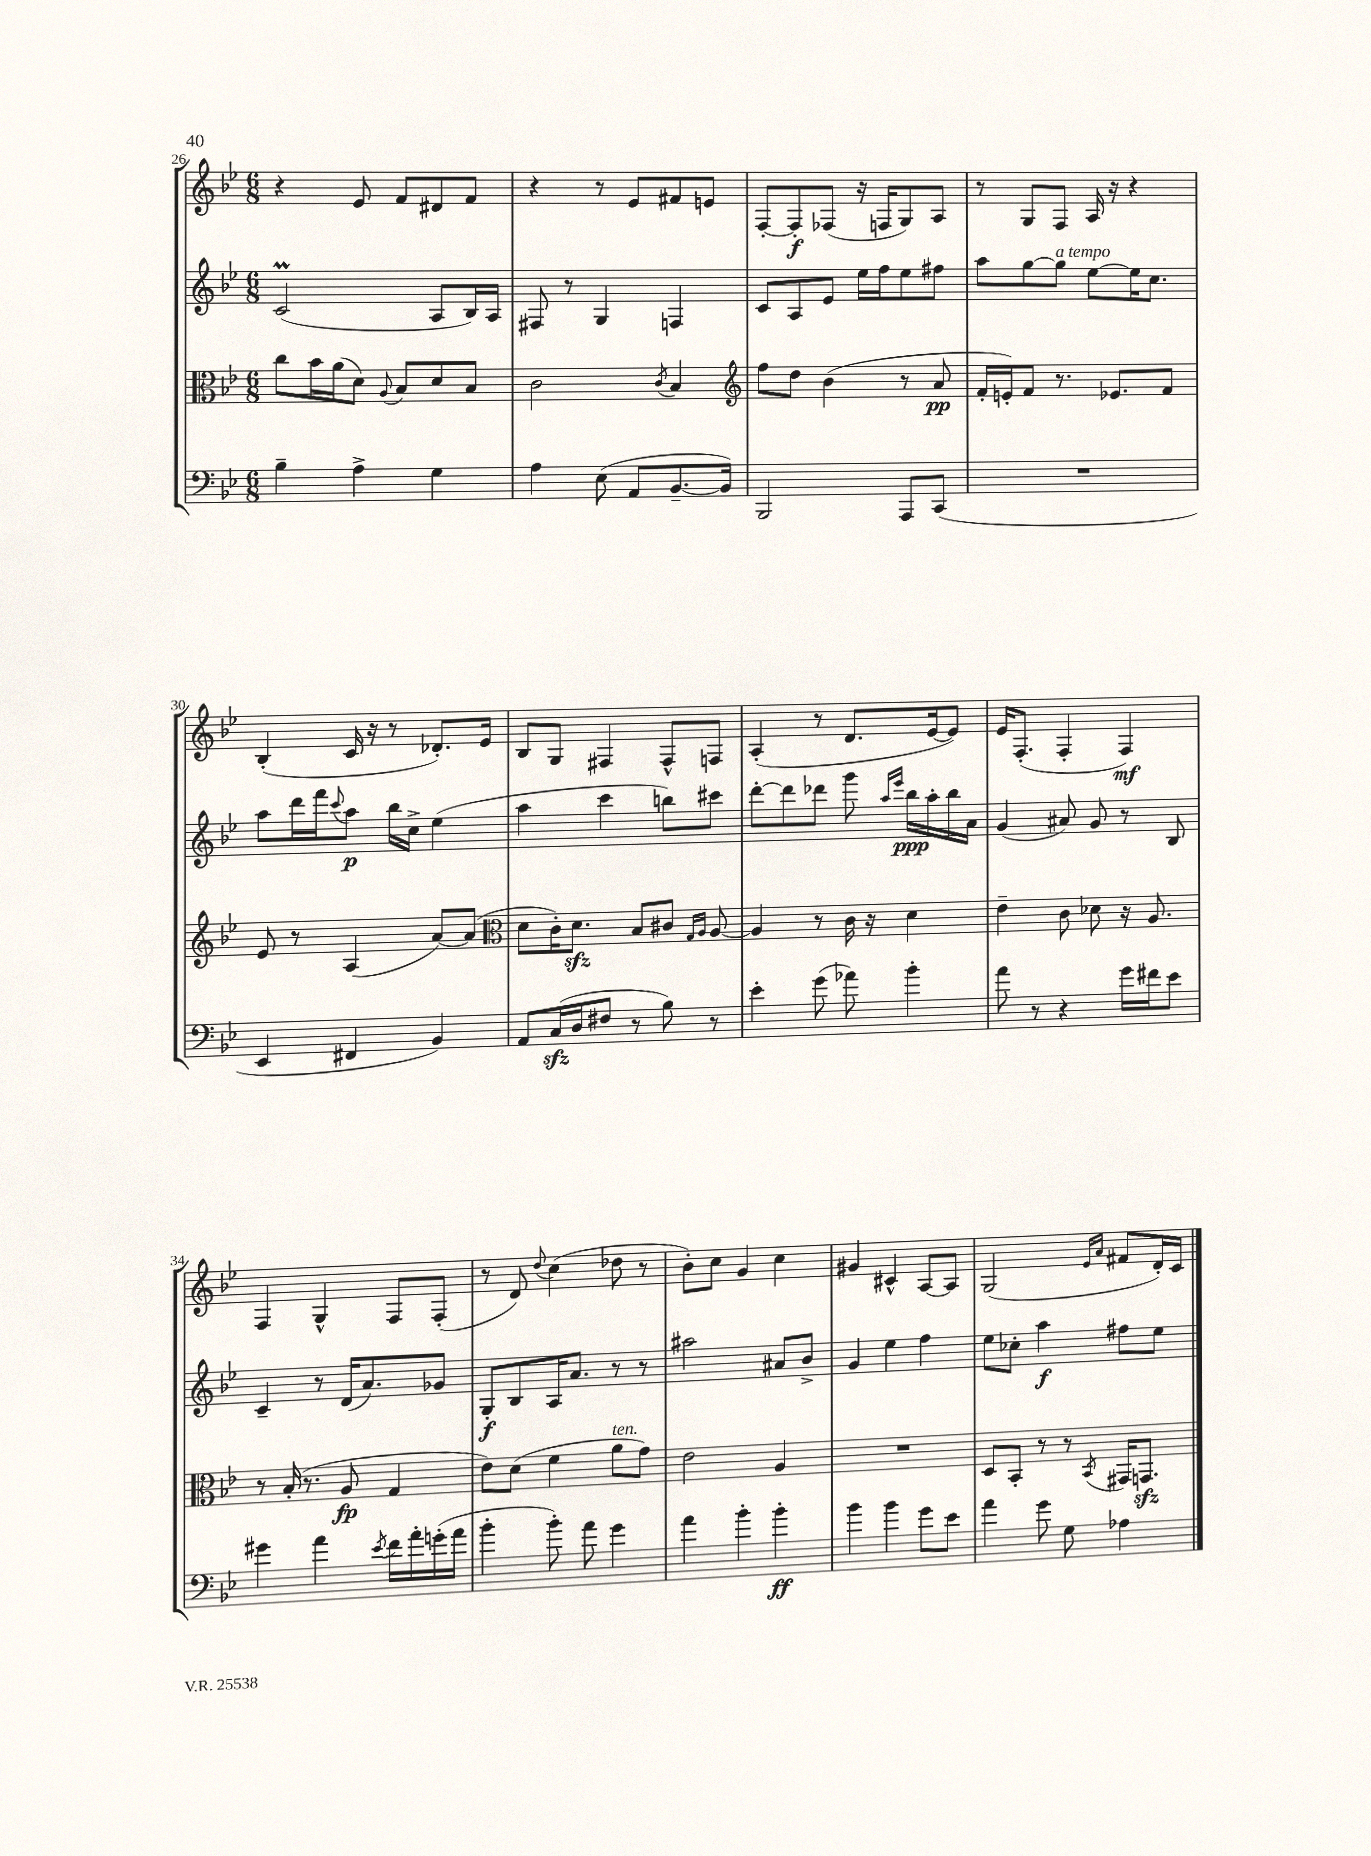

**kern	**kern	**kern	**kern
*staff4	*staff3	*staff2	*staff1
*clefF4	*clefC3	*clefG2	*clefG2
*k[b-e-]	*k[b-e-]	*k[b-e-]	*k[b-e-]
*M6/8	*M6/8	*M6/8	*M6/8
4B-~	8cc	(2c	4r
.	16b-	.	.
.	(16a	.	.
4A^	8d)	.	8e-
.	8qqA	.	.
.	8B-	.	8f
4G	8d	8A	8d#
.	8B-	16B-)	8f
.	.	16A	.
=	=	=	=
4A	2c	8F#	4r
.	.	8r	.
(8E-	.	4G	8r
8AA	.	.	8e-
.	8qc	.	.
[8.BB-~	4B-	4F	8f#
.	.	.	8e
16BB-])	.	.	.
=	=	=	=
*	*clefG2	*	*
2BBB-	8ff	8c	[8F'
.	8dd	8A	8F']
.	(4b-	8e-	(8F-
.	.	16ee-	16r
.	.	16ff	16F
8AAA	8r	8ee-	8G)
(8CC	8a	8ff#	8A
=	=	=	=
2.r	16f'	8aa	8r
.	16e')	.	.
.	8f	[8gg	8G
.	8.r	8gg]	8F
.	.	[8ee-	16A
.	8.e-	.	16r
.	.	16ee-]	4r
.	.	8.cc	.
.	8f	.	.
=	=	=	=
4EE-	8e-	8aa	(4B-'
.	8r	16ddd	.
.	.	16fff	.
.	.	8qqccc	.
4FF#	(4A	8aa	16c
.	.	.	16r
.	.	16bb-	8r
.	.	16cc^	.
4BB-)	[8a)	(4ee-	8.d-')
.	(8a]	.	.
.	.	.	16e-
=	=	=	=
*	*clefC3	*	*
8AA	8d	4aa	8B-
(16C	16c')	.	8G
16D	8.d	.	.
8F#	.	4ccc	4F#
8r	8B-	.	.
8B-)	8c#	8bb)	8F#^^
.	16qqG	.	.
.	16qqA	.	.
8r	[8A	8ccc#	8F
=	=	=	=
4e-'	4A]	[8ddd'	(4A'
.	.	8ddd]	.
(8g	8r	8ddd-	8r
8a-)	16c	8ggg	8.d
.	16r	.	.
.	.	16qqaa	.
.	.	16qqeee-	.
4b-'	4d	16bb-	.
.	.	16aa'	[16e-
.	.	16bb-	8e-])
.	.	16a	.
=	=	=	=
8a	4e-~	(4g	16e-
.	.	.	(8.F'
8r	.	.	.
4r	8c	8a#)	4F'
.	8d-	8g	.
16g	16r	8r	4F)
16f#	8.A	.	.
8e-	.	8B-	.
=	=	=	=
4g#	8r	4c~	4F
.	(16B-'	.	.
.	8.r	.	.
4a	.	8r	4G^^
.	8A	(16d	.
.	.	8.a)	.
8qe-	.	.	.
16f	4G	.	8F
16a'	.	.	.
(16g'	.	8g-	(8F'
16a	.	.	.
=	=	=	=
4b-'	8e-)	8G'	8r
.	(8d	8B-	8d)
.	.	.	8qqdd
8b-')	4f	16A	(4cc
.	.	8.a	.
8a	.	.	.
4g	8a	8r	8dd-
.	8g)	8r	8r
=	=	=	=
4a	2e-	2aa#	8b-')
.	.	.	8cc
4b-'	.	.	4g
4b-'	4A	8a#	4cc
.	.	8b-^	.
=	=	=	=
4b-	2.r	4g	4g#
4b-	.	4ee-	4c#^^
8g	.	4ff	[8A
8e-	.	.	8A]
=	=	=	=
4a	8D	8ee-	(2G
.	8BB-'	8cc-'	.
8g	8r	4aa	.
8G	8r	.	.
.	.	.	16qqe-
.	8qBB-	.	16qqa
4A-	16GG#	8ff#	8f#
.	8.GG	.	.
.	.	8ee-	16d')
.	.	.	16c
==	==	==	==
*-	*-	*-	*-
